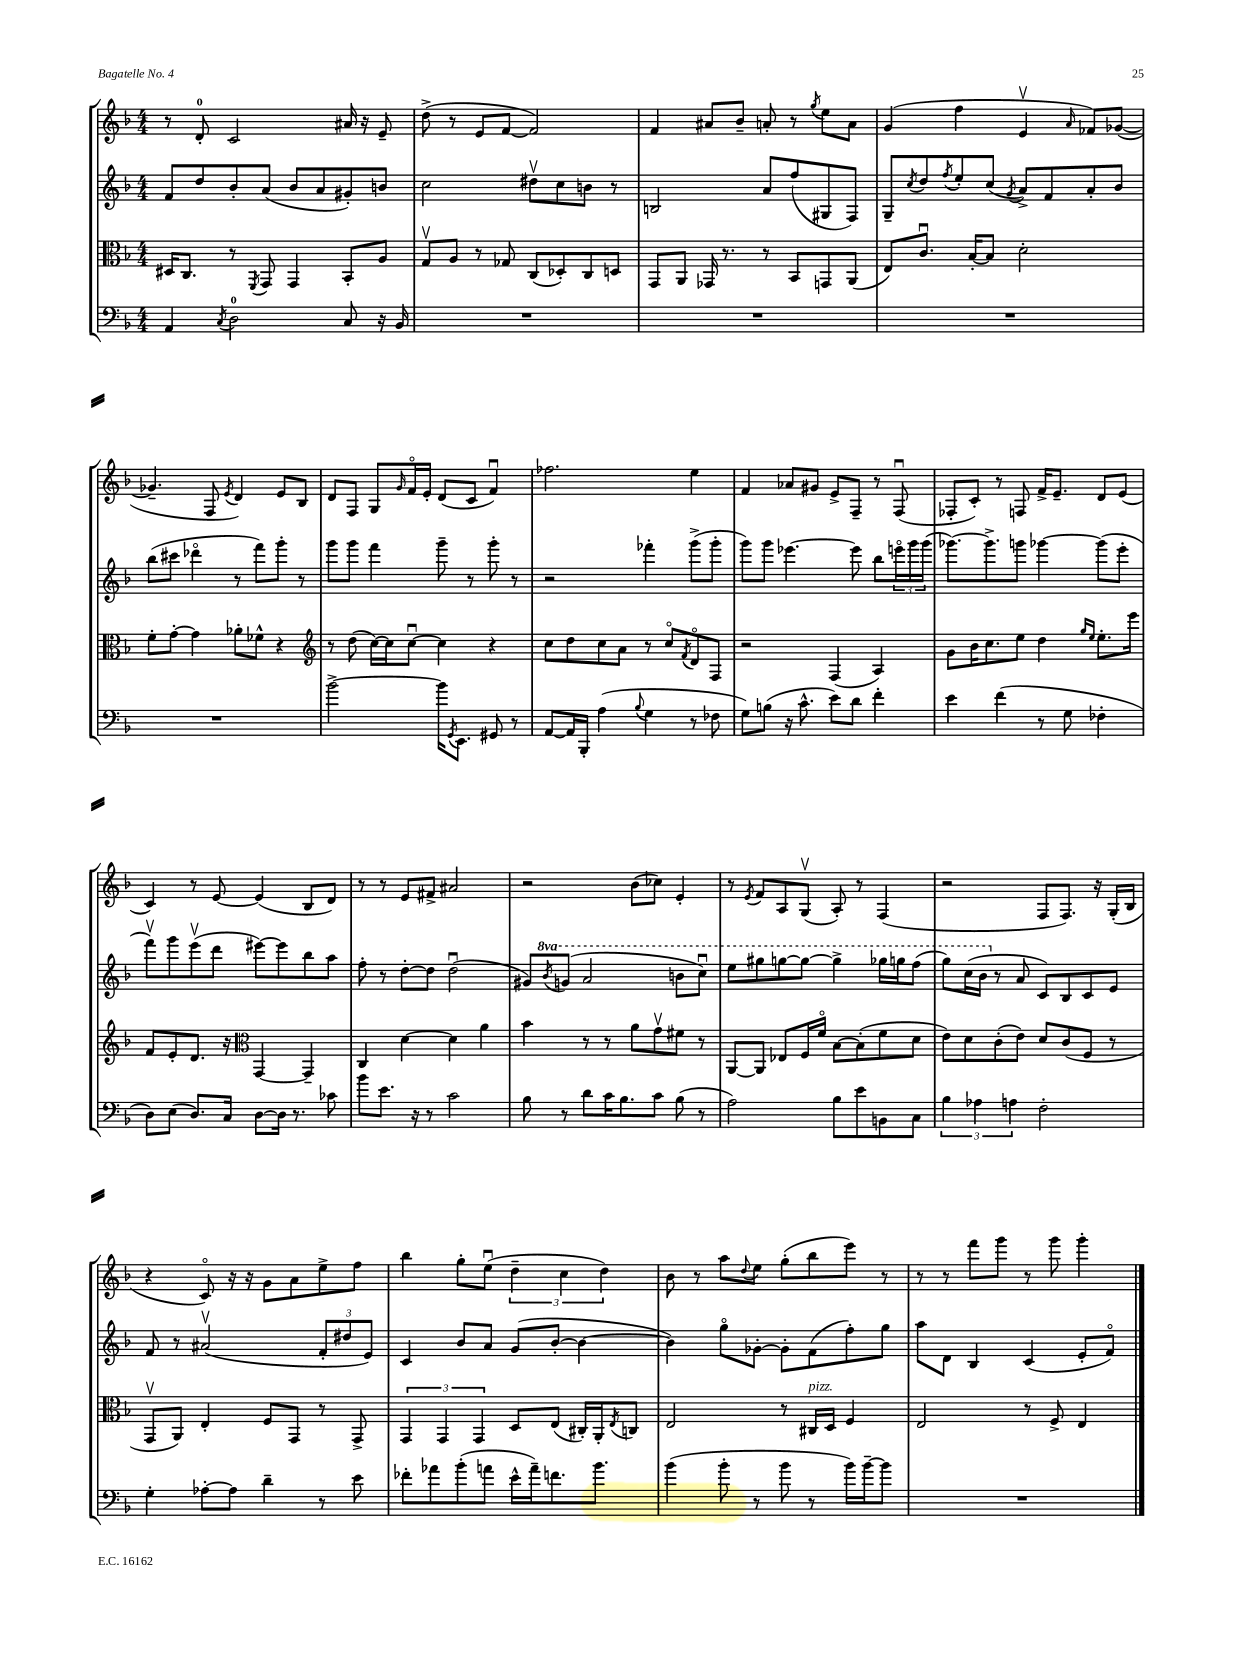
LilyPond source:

<<
\new StaffGroup <<
\new Staff = "s0" {
    \clef treble \key f \major \numericTimeSignature \time 4/4
    r8 d'8-0-. c'2 ais'16 r16 e'8-- |
    d''8->( r8 e'8 f'8~ f'2) |
    f'4 ais'8 bes'8-- a'8-. r8 \acciaccatura { g''8 } e''8 a'8 |
    g'4( f''4 e'4\upbow \grace { a'16 } fes'8) ges'8~( |
    ges'4.-- f8 \acciaccatura { e'8 } d'4) e'8 bes8 |
    d'8 f8 g8 \grace { g'16 } f'16\flageolet e'16-. d'8( c'8 f'4\downbow) |
    fes''2. e''4 |
    f'4 aes'8 gis'8 e'8-> f8-- r8 f8\downbow( |
    fes8-. c'8-.) r8 f8 f'16-> e'8.-- d'8 e'8( |
    c'4) r8 e'8~ e'4( bes8 d'8) |
    r8 r8 e'8 fis'8-> ais'2 |
    r2 bes'8( ces''8) e'4-. |
    r8 \acciaccatura { e'8 } f'8 a8 g8\upbow( a8-.) r8 f4( |
    r2 f8 f8.) r16 g16-.( bes16 |
    r4 c'8\flageolet) r16 r16 g'8 a'8 e''8-> f''8 |
    bes''4 g''8-. e''8\downbow( \tuplet 3/2 { d''4-- c''4 d''4) } |
    bes'8 r8 a''8 \appoggiatura { d''8 } e''8 g''8-.( bes''8 e'''8) r8 |
    r8 r8 f'''8 g'''8 r8 g'''8 g'''4-. \bar "|." |
}
\new Staff = "s1" {
    \clef treble \key f \major \numericTimeSignature \time 4/4 \set Staff.ottavationMarkups = #ottavation-simple-ordinals
    f'8 d''8 bes'8-. a'8( bes'8 a'8 gis'8-.) b'8 |
    c''2 dis''8\upbow c''8 b'8 r8 |
    b2 a'8 f''8( gis8 f8) |
    g8-- \acciaccatura { c''8 } d''8 \acciaccatura { f''8 } e''8-. c''8( \acciaccatura { g'8 } a'8->) f'8 a'8-. bes'8 |
    bes''8( cis'''8 des'''4\flageolet r8 f'''8) g'''8-. r8 |
    g'''8 g'''8 f'''4 g'''8-- r8 g'''8-. r8 |
    r2 fes'''4-. g'''8->( g'''8-. |
    g'''8) g'''8 ees'''4.~ ees'''8 bes''8 \tuplet 3/2 { e'''16\flageolet g'''16 g'''16( } |
    ges'''8.~) ges'''8.-> g'''8 ges'''4~ ges'''8( e'''8-. |
    f'''8\upbow) g'''8 e'''8\upbow( d'''8 eis'''8~) eis'''8 bes''8 a''8 |
    f''8-. r8 d''8~-. d''8 d''2\downbow( |
    gis'8) \ottava #1 \acciaccatura { bes''8 } g''!8( a''2 b''8 c'''8\downbow) |
    e'''8 gis'''8 g'''8~ g'''8~ g'''4-> ges'''16 g'''16 f'''8( |
    g'''8) c'''16( bes''16 \ottava #0 r8 a'8 c'8) bes8 c'8 e'8 |
    f'8 r8 ais'2\upbow( \tuplet 3/2 { f'8-. dis''8 e'8) } |
    c'4 bes'8 a'8 g'8( bes'8~-. bes'4~ |
    bes'4) g''8\flageolet ges'8~-. ges'8-. f'8( f''8-.) g''8 |
    a''8 d'8 bes4 c'4( e'8-. f'8\flageolet) \bar "|." |
}
\new Staff = "s2" {
    \clef alto \key f \major \numericTimeSignature \time 4/4
    dis16 c8. r8 \acciaccatura { f,8 } g,8 g,4 bes,8-. a8 |
    g8\upbow a8 r8 ges8 c8( des8-.) c8 d8 |
    g,8 a,8 ges,16 r8. r8 bes,8 g,8 a,8( |
    e8) c'8.\downbow bes16~-. bes8 d'2-. |
    f'8-. g'8~-. g'4 aes'8-. fes'8-^ r4 |
    \clef treble r8 d''8( c''16~) c''16 c''8~\downbow c''4 r4 |
    c''8 d''8 c''8 a'8 r8 c''8\flageolet \acciaccatura { f'8 } d'8\flageolet f8 |
    r2 f4( a4) |
    g'8 bes'16 c''8. e''8 d''4 \grace { g''16 e''16 } e''8.-. e'''16 |
    f'8 e'8-. d'8. r16 \clef alto g,4~ g,4-- |
    c4 d'4~ d'4 a'4 |
    bes'4 r8 r8 a'8 g'8\upbow fis'8 r8 |
    a,8~ a,8 ees8 f16 f'16\flageolet bes8~ bes8-.( f'8 d'8 |
    e'8) d'8 c'8-.( e'8) d'8 c'8( f8 r8 |
    g,8\upbow a,8) e4-. f8 g,8 r8 g,8-> |
    \tuplet 3/2 { g,4 g,4 g,4 } d8 e8( cis16-.) a,16-. \acciaccatura { e8 } c8 |
    e2 r8 cis16^\markup { \italic "pizz." } d16 f4 |
    e2 r8 f8-> e4 \bar "|." |
}
\new Staff = "s3" {
    \clef bass \key f \major \numericTimeSignature \time 4/4
    a,4 \acciaccatura { c8 } d2-0 c8 r16 bes,16 |
    R1 |
    R1 |
    R1 |
    R1 |
    bes'2~-> bes'16 \acciaccatura { g,8 } e,8. gis,8 r8 |
    a,8~ a,16 bes,,16-. a4( \appoggiatura { bes8 } g4 r8 fes8 |
    g8) b8( r16 c'8.-^ e'8) d'8 f'4-. |
    e'4 f'4( r8 g8 fes4-. |
    d8) e8( d8.) c16 d8~ d16 r8. ces'8 |
    bes'8 e'8. r16 r8 c'2 |
    bes8 r8 d'8 c'16 bes8. c'8 bes8( r8 |
    a2) bes8 e'8 b,8 c8 |
    \tuplet 3/2 { bes4 aes4 a4 } f2-. |
    g4-. aes8~-. aes8 d'4-- r8 e'8 |
    fes'8-. aes'8 bes'8-.( a'8 e'16-^ a'16--) f'8. bes'8. |
    bes'4( bes'8-. r8 bes'8 r8 bes'16) bes'16~-- bes'8 |
    R1 \bar "|." |
}
>>
>>
\layout { \context { \Score \remove "Bar_number_engraver" } }
